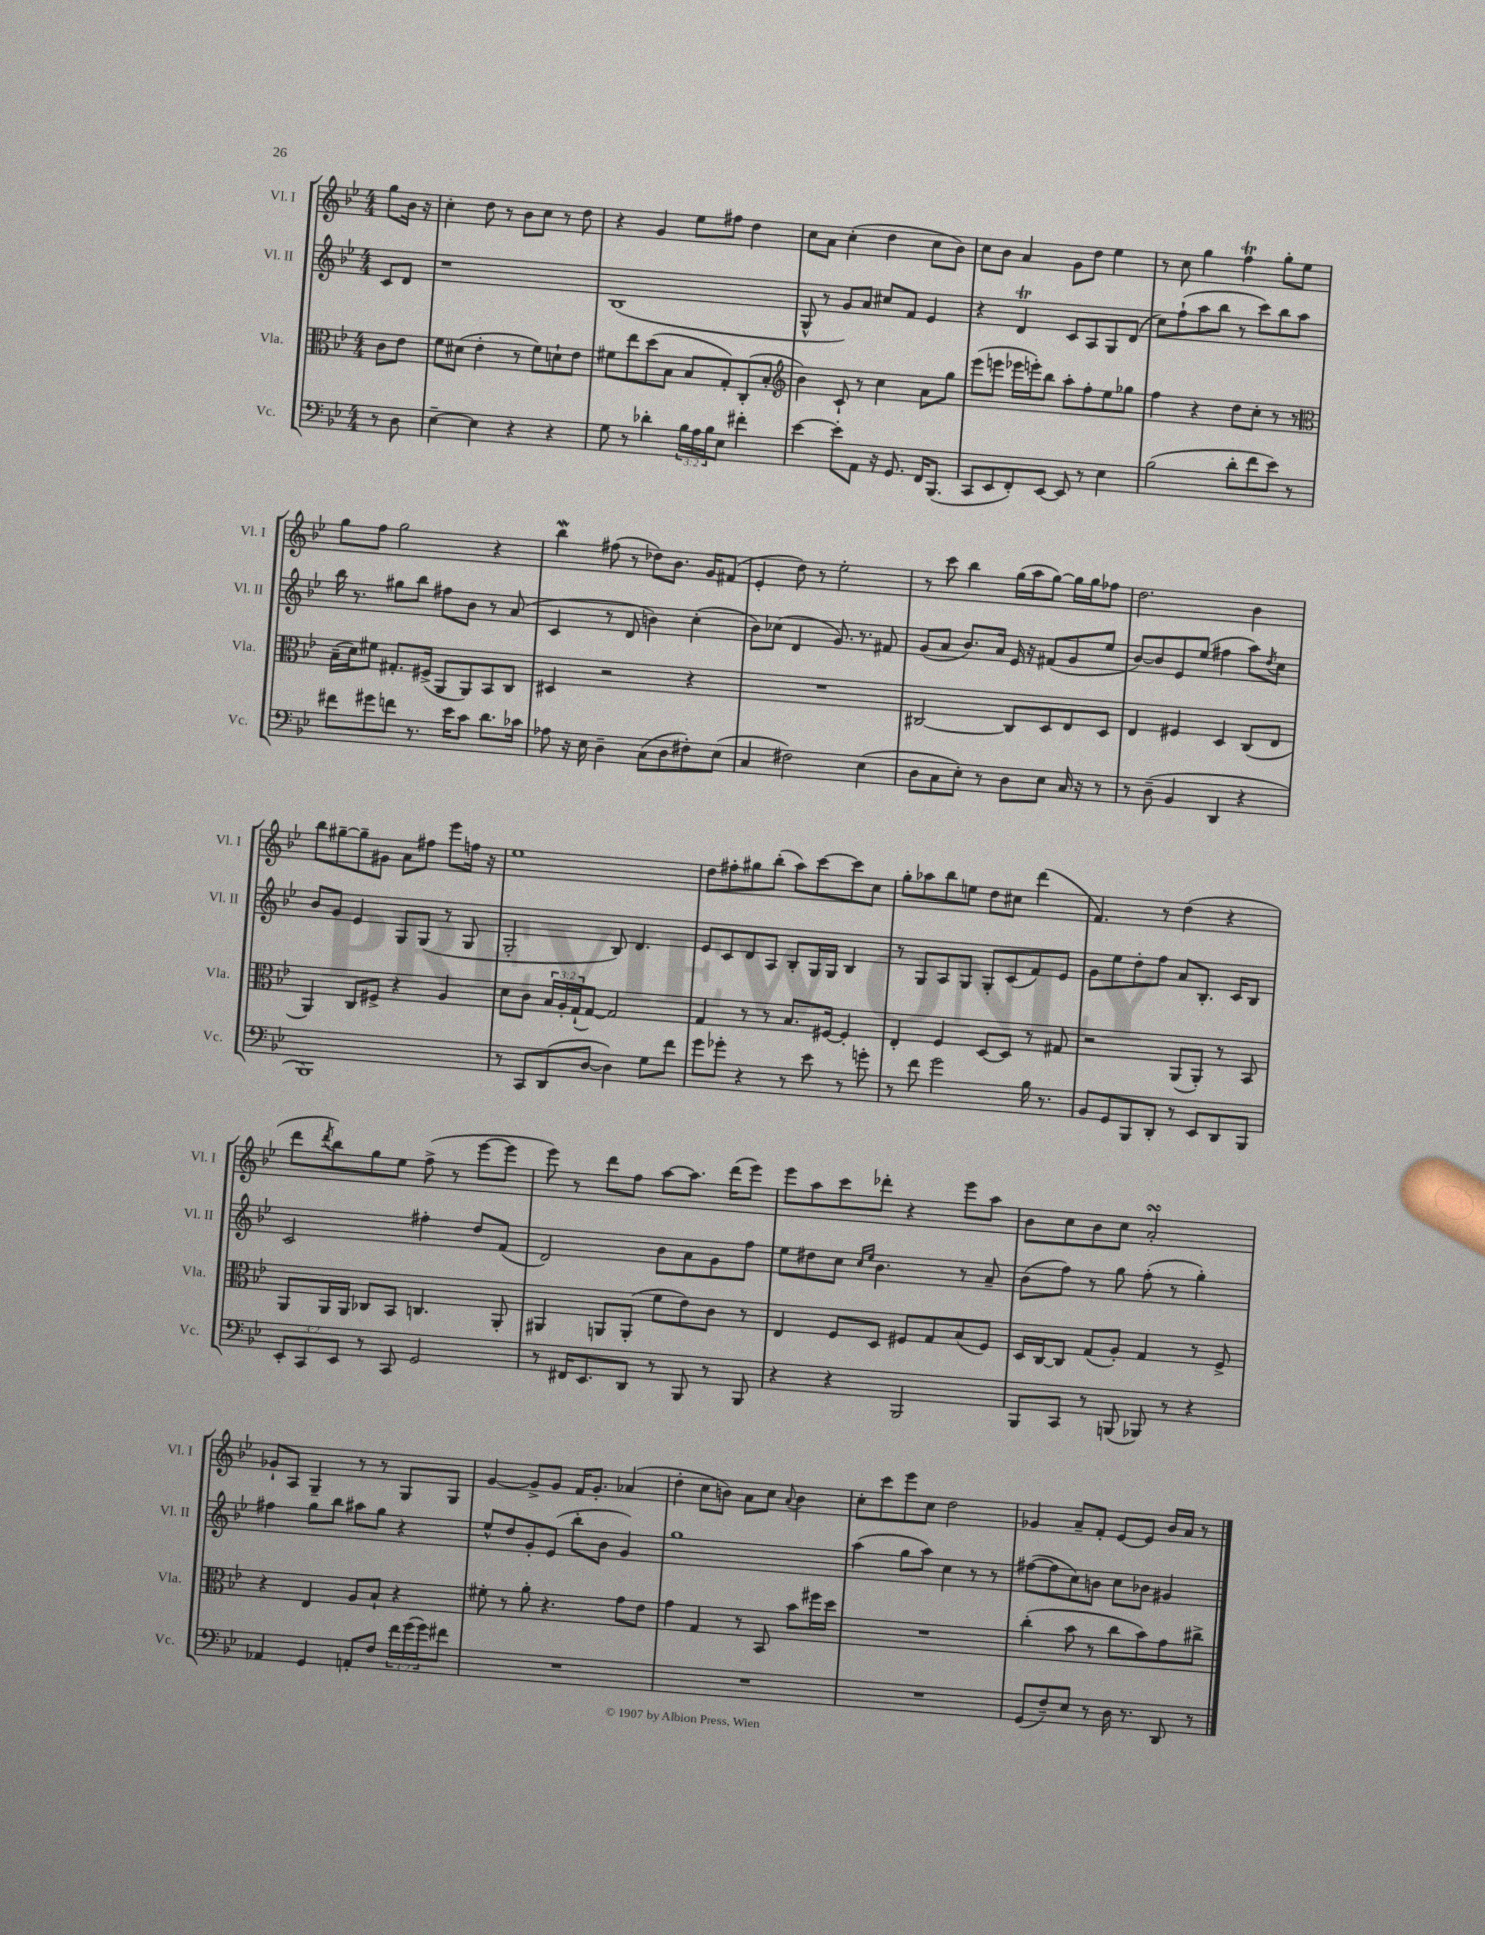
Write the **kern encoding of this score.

**kern	**kern	**kern	**kern
*staff4	*staff3	*staff2	*staff1
*clefF4	*clefC3	*clefG2	*clefG2
*k[b-e-]	*k[b-e-]	*k[b-e-]	*k[b-e-]
*M4/4	*M4/4	*M4/4	*M4/4
8r	8c\L	8c/L	8gg\L
8D\	8e-\J	8d/J	16b-\Jk
.	.	.	16r
=	=	=	=
[4E-~\	8f\L	1r	4cc'\
.	(8d#\J	.	.
4E-\]	4e-'\	.	8dd\
.	.	.	8r
4r	8r	.	8b-\L
.	8f\L)	.	8cc\J
4r	8d`\	.	8r
.	8e-\J	.	8dd\
=	=	=	=
8G\	8f#\L	(1B-	4r
8r	8ee-\	.	.
4d-'\	(8dd\	.	4g/
.	8B-\J	.	.
24B-\LL	8B-/L	.	8ee-\L
24A\	.	.	.
24B-\J	.	.	.
8E-\J	8G'/)	.	8ff#\J
4f#'\	(8C'/	.	4dd\
.	8B-'/J	.	.
=	=	=	=
*	*clefG2	*	*
[4e-\	4b-\)	8G^^/	8cc\L
.	.	8r	8a\J
8e-'\]L	8c`/	8g/L)	(4cc'\
8AA\J	8r	8a/J	.
16r	4cc\	8cc#/L	4dd\
8.GG/	.	.	.
.	.	8f/J	.
16FF/LK	8a\L	4e-/	8cc\L
(8.BBB-/J	.	.	.
.	8gg\J	.	8b-\J)
=	=	=	=
8CC/L	(8eee-\L	4r	8cc\L
8EE-/	8eee\J	.	8b-\J
8FF'/)	16eee-\LL	4d/	4a/
.	16eee'\J)	.	.
[8EE-/J	8bb-\J	.	.
8EE-/]	8aa'\L	8c/L	8g\L
8r	8ff'\	8A/	8dd\J
4E-\	8ee-\	8G/	4ee-\
.	8gg-\J	(8d/J	.
=	=	=	=
(2B-\	4ff\	8cc\L)	8r
.	.	(8ff`\	8cc\
.	4r	8aa\	4gg\
.	.	8bb-\J	.
8d'\L	8dd\L	8r	4ff\
8f\	8cc'\J	8ccc\L)	.
8e-\J)	8r	8bb-\	8gg'\L
8r	8r	8aa\J	8ee-\J
=	=	=	=
*	*clefC3	*	*
8f#\L	(16B-~\LL	16bb-\	8gg\L
.	16d\J)	8.r	.
8g#\	8f#\J	.	8ff\J
8f\J	8.G#'/L	8gg#\L	2gg\
8.r	.	8bb-\J	.
.	(16F#^/Jk	.	.
.	8AA/L	8ff#\L	.
16e-\LK	.	.	.
8c\J	8AA/)	8b-\J	.
8.d\L	8BB-/	8r	4r
.	8C/J	(8a/	.
16c-\Jk	.	.	.
=	=	=	=
8A-\	4D#/	4c/	4bb-\
16r	.	.	.
16E-\	.	.	.
4D~\	2r	8r	(8ff#\
.	.	8d/	8r
(8C\L	.	4b\)	8dd-\L)
8D\	.	.	8.b-\J
8F#'\)	4r	(4cc'\	.
.	.	.	16g/LK
(8E-\J	.	.	(8f#/J
=	=	=	=
4C/	1r	8b-\L)	4e-'/
.	.	(8cc-\J	.
2F#\)	.	4d/	8dd\)
.	.	.	8r
.	.	8.g/)	2ee-'\
.	.	8.r	.
(4E-\	.	.	.
.	.	8f#/	.
=	=	=	=
8D\L	[2C#/	(8g/L	8r
8C\	.	8a/J	8ccc\
8E-'\J)	.	8.b-/L)	4bb-\
8r	.	.	.
.	.	16a/Jk	.
8D\L	8C#/]L	16e-/	(16gg\LL
.	.	16r	16aa\J
8E-\J	8D/	(8f#/L	[8gg\J)
16C/	8E-/	8g/	16gg\]LL
16r	.	.	16gg\J
8r	8D/J	8ee-/J	8ff-\J
=	=	=	=
8r	4E-/	[8b-/L)	2.dd\
(8D~\	.	8b-/]	.
4BB-/	4F#/	8e-/	.
.	.	(8ee-/J	.
4DD/	4D/	4ff#\	.
4r	(8C/L	8aa\L)	4b-\
.	.	8qdd/	.
.	8E-/J	8cc\J	.
=	=	=	=
1BBB-)	4AA/)	8b-/L	8bb-\L
.	.	8g/J	[8gg#~\
.	8C/L	4e-/	8gg#~\]
.	8F#^/J	.	8g#\J
.	4r	8G/L	8a\L
.	.	(8G/J	8ff#\J
.	4A/	8r	8eee-\L
.	.	8G/	16ff\Jk
.	.	.	16r
=	=	=	=
8r	8d\L	2G'/	1ee-
8CC/L	8c\J	.	.
(8DD/	24B-/LL	.	.
.	24A'/	.	.
.	(24G`/J	.	.
[8D/J	[8G/J)	.	.
4D\])	2G/]	8B-/)	.
.	.	4.d/	.
8G\L	.	.	.
8f\J	.	.	.
=	=	=	=
8g\L	4G/	8e-/L	8dd\L
8g-'\J	.	8c/	8ff#'\
4r	8r	8d/	8gg#\
.	8r	8A/J	(8bb-'\J
8r	8.B-/L	8B-'/L	8aa\L)
8e-\	.	16G/L	[8ccc\
.	[16F#/Jk	16G/JJ	.
8r	4F#'/]	4B-/	8ccc\]
8g'\	.	.	8cc\J
=	=	=	=
8r	4E-'/	8r	8gg'\L
8f\	.	8G/L	8aa-\
2g\	4F/	8A/	8bb-\
.	.	8G/J	8ee\J
.	[8D/L	8G'/L	8dd\L
.	8D/]J	(8c/	8cc#\J
16B-\	8r	8f/)	(4ddd\
8.r	.	.	.
.	8G#/	8e-/J	.
=	=	=	=
8BB-/L	2r	8g\L	4.f/)
8GG/	.	8ee-\	.
8BBB-/	.	8dd'\	.
8DD'/J	.	8ff\J	8r
8r	(8AA/L	8a/L	(4dd\
8EE-/L	8AA'/J)	8.B-'/J	.
8DD/	8r	.	4r
.	.	16c/LK	.
8BBB-/J	8BB-/	8B-/J	.
=	=	=	=
12EE-'/L	8AA/L	2c/	8ddd\L
12CC/	.	.	.
.	.	.	8qddd/
.	16AA/L	.	8bb-\)
12EE-/J	.	.	.
.	16AA/JJ	.	.
8r	8C-/L	.	8gg\
8CC/	8BB-/J	.	8ee-\J
2GG/	4.C/	4ff#'\	(8ff^\
.	.	.	8r
.	.	8dd/L	[8eee-\L
.	8AA'/	(8f/J	8eee-\]J
=	=	=	=
8r	4AA#/	2d/)	8eee-\)
16FF#/LK	.	.	8r
8.EE-/	.	.	.
.	8AA/L	.	8ddd\L
8DD/J	(8AA'/J	.	8ff\J
8r	8f\L	8b-\L	[8aa\L
8BBB-/	8e-\)	8a\	8.aa\]J
8r	8c\J	8g\	.
.	.	.	(16ddd\LK
8BBB-/	8r	8ff\J	8eee-\J)
=	=	=	=
4r	4E-/	8ee-\L	8eee-\L
.	.	8dd#\	8aa\
4r	8F/L	8cc\J	8ccc\
.	.	16qqcc/LL	.
.	.	16qqee-/JJ	.
.	8D/J	4.b-\	8ddd-'\J
2BBB-/	8F#/L	.	4r
.	8G/	.	.
.	(8B-/	8r	8eee-\L
.	8F#/J)	8a~/	8aa\J
=	=	=	=
8BBB-/L	16D/LL	(8b-\L	8b-\L
.	[16C/J	.	.
8CC/J	8C/]J	8ff\J)	8cc\
8r	(8G/L	8r	8b-\
(8BBB/	8A'/J)	8gg\	8cc\J
8BBB-/)	4G/	(8ff'\	2a'/
8r	.	8r	.
4r	8r	4gg'\)	.
.	8F^/	.	.
=	=	=	=
4AA-/	4r	4ff#\	8g-`/L
.	.	.	8A/J
4GG/	4E-/	8gg\L	4G~/
.	.	8bb-\J	.
8AA'/L	8A/L	8aa#\L	8r
8F/J	8B-`/J	8gg\J	8r
24f\LL	4r	4r	8G/L
(24g\	.	.	.
24g\J)	.	.	.
8f#\J	.	.	8G/J
=	=	=	=
1r	8f#'\	8ee-^^/L	[4g/
.	8r	8dd/	.
.	8a'\	8g'/	8g^/]L
.	4.r	(8e-/J	8g/J
.	.	8bb-'\L	16f/LK
.	.	.	8.g'/J
.	.	8b-\J	.
.	8g\L	4g/)	(4a-/
.	8e-\J	.	.
=	=	=	=
1r	4g\	1gg	4dd'\
.	4G/	.	8cc\L
.	.	.	8b\J)
.	8r	.	8a\L
.	8BB-/	.	8cc\J
.	.	.	8qqa/
.	8b-\L	.	4b\
.	16ff#\L	.	.
.	16dd\JJ	.	.
=	=	=	=
1r	1r	(4aa\	8cc'\L
.	.	.	8ccc\
.	.	8gg\L	8eee-\
.	.	8aa\J)	8cc\J
.	.	4cc\	2dd\
.	.	8r	.
.	.	8r	.
=	=	=	=
(8GG/L	(4cc'\	([8ff#\L	4g-/
8F~/)	.	8ff#\]	.
8E-/J	8b-\	8cc\)	8a~/L
8r	8r	8b\J	8f'/J
16D\	8cc\L	8cc\L	[8e-/L
8.r	.	.	.
.	8b-\)	8b-\J	8e-/]J
8DD/	8g\	4g#/	16b-/LL
.	.	.	16a/JJ
8r	8cc#^\J	.	8r
==	==	==	==
*-	*-	*-	*-
